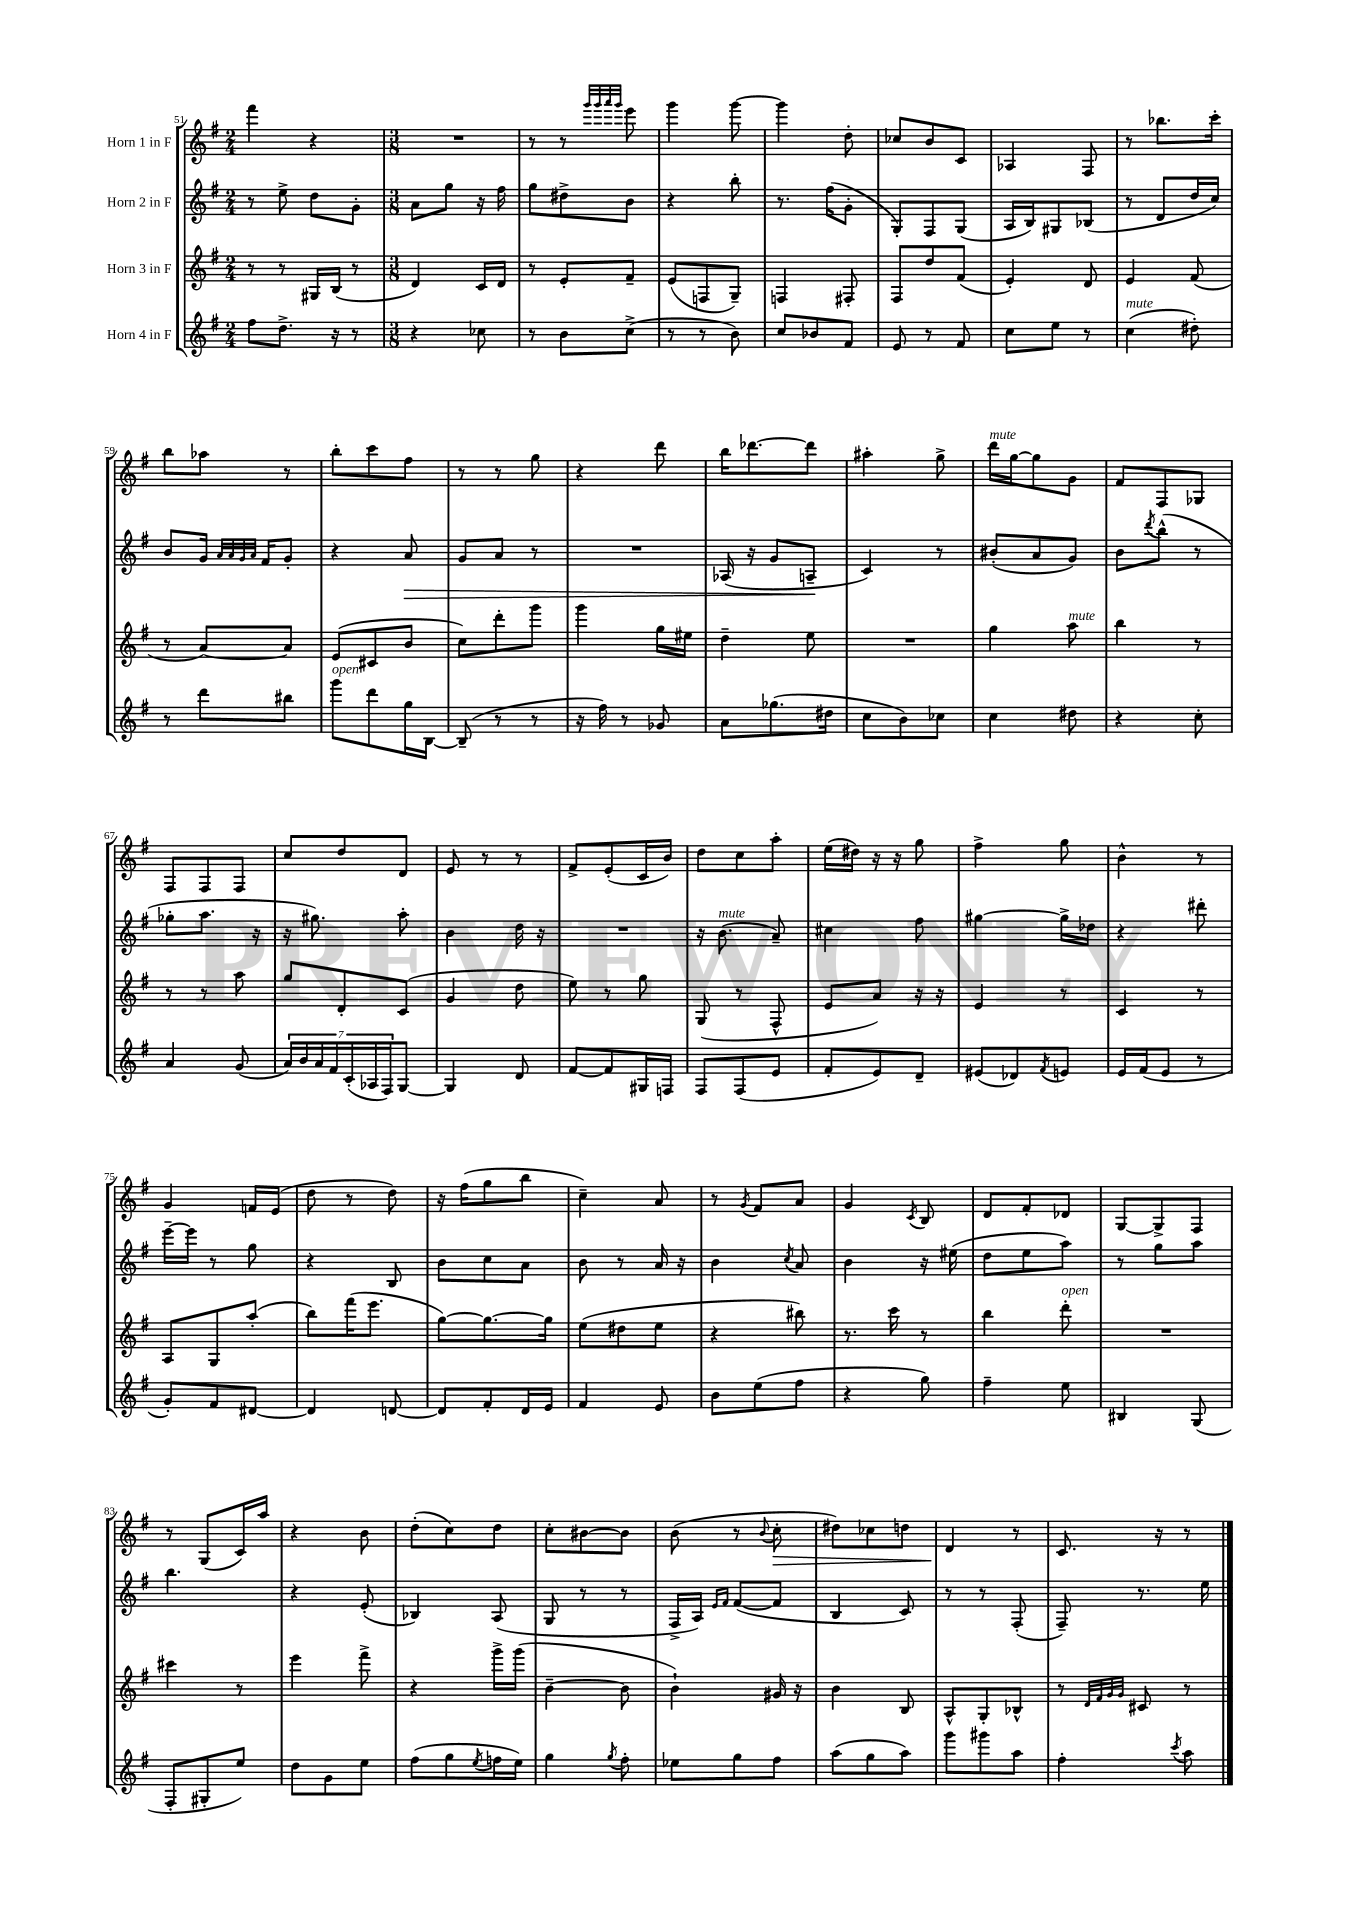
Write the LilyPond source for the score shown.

<<
\new StaffGroup <<
\new Staff = "s0" \with { instrumentName = "Horn 1 in F" } {
    \clef treble \key g \major \numericTimeSignature \time 2/4
    fis'''4 r4 |
    \numericTimeSignature \time 3/8 R4. |
    r8 r8 \grace { g'''32 g'''32 a'''32 g'''32 } e'''8 |
    g'''4 g'''8~ |
    g'''4 d''8-. |
    ces''8 b'8 c'8 |
    aes4 fis8 |
    r8 bes''8. c'''16-. |
    b''8 aes''8 r8 |
    b''8-. c'''8 fis''8 |
    r8 r8 g''8 |
    r4 d'''8 |
    b''16 des'''8.~ des'''8 |
    ais''4-. g''8-> |
    d'''16^\markup { \italic "mute" } g''16~ g''8 g'8 |
    fis'8 fis8 ges8 |
    fis8 fis8 fis8 |
    c''8 d''8 d'8 |
    e'8 r8 r8 |
    fis'8-> e'8-.( c'16 b'16) |
    d''8 c''8 a''8-. |
    e''16( dis''16) r16 r16 g''8 |
    fis''4-> g''8 |
    b'4-^ r8 |
    g'4 f'16 e'16( |
    d''8 r8 d''8) |
    r16 fis''16( g''8 b''8 |
    c''4--) a'8 |
    r8 \acciaccatura { g'8 } fis'8 a'8 |
    g'4 \acciaccatura { c'8 } b8 |
    d'8 fis'8-. des'8 |
    g8~ g8-> fis8 |
    r8 g8( c'16) a''16 |
    r4 b'8 |
    d''8-.( c''8) d''8 |
    c''8-. bis'8~ bis'8 |
    b'8( r8 \appoggiatura { b'8 } c''8-.\> |
    dis''8) ces''8 d''8 |
    d'4\! r8 |
    c'8. r16 r8 \bar "|." |
}
\new Staff = "s1" \with { instrumentName = "Horn 2 in F" } {
    \clef treble \key g \major \numericTimeSignature \time 2/4
    r8 e''8-> d''8 g'8-. |
    \numericTimeSignature \time 3/8 a'8 g''8 r16 fis''16 |
    g''8 dis''8-> b'8 |
    r4 b''8-. |
    r8. fis''16( g'8-. |
    g8-.) fis8 g8( |
    a16 b16) gis8 bes8( |
    r8 d'8 d''16 c''16) |
    b'8 g'16 \grace { a'32 a'32 g'32 a'32 } fis'16 g'8-. |
    r4 a'8\> |
    g'8 a'8 r8 |
    R4. |
    aes16( r16 g'8 a8--\! |
    c'4) r8 |
    bis'8-.( a'8 g'8) |
    b'8 \acciaccatura { d'''8 } b''8-^( r8 |
    ges''8-. a''8. r16 |
    r16 gis''8.) a''8-. |
    b'4 d''16 r16 |
    R4. |
    r16 b'8.^\markup { \italic "mute" }( a'8--) |
    cis''4 fis''8 |
    gis''4~ gis''16-> des''16 |
    r4 dis'''8-. |
    e'''16~-- e'''16 r8 g''8 |
    r4 b8 |
    b'8 c''8 a'8 |
    b'8 r8 a'16 r16 |
    b'4 \acciaccatura { c''8 } a'8 |
    b'4 r16 eis''16( |
    d''8 e''8 a''8) |
    r8 g''8 a''8 |
    b''4. |
    r4 e'8-.( |
    bes4) a8( |
    g8 r8 r8 |
    fis16-> a16) \grace { e'16 fis'16 } fis'8~( fis'8 |
    b4 c'8) |
    r8 r8 fis8-.( |
    fis8--) r8. e''16 \bar "|." |
}
\new Staff = "s2" \with { instrumentName = "Horn 3 in F" } {
    \clef treble \key g \major \numericTimeSignature \time 2/4
    r8 r8 gis16 b16( r8 |
    \numericTimeSignature \time 3/8 d'4) c'16 d'16 |
    r8 e'8-. fis'8-- |
    e'8( f8 g8--) |
    f4 fis8-. |
    fis8 d''8 fis'8( |
    e'4-.) d'8 |
    e'4 fis'8( |
    r8 a'8~) a'8 |
    e'8( cis'8 b'8 |
    c''8) d'''8-. g'''8 |
    g'''4 g''16 eis''16 |
    d''4-- e''8 |
    R4. |
    g''4 a''8^\markup { \italic "mute" } |
    b''4 r8 |
    r8 r8 a''8 |
    g''8 d'8-. c'8( |
    g'4 d''8 |
    e''8) r8 g''8 |
    g8( r8 fis8-^ |
    e'8 a'8) r16 r16 |
    e'4 r8 |
    c'4 r8 |
    a8 g8 a''8-.( |
    b''8) fis'''16( e'''8. |
    g''8~) g''8.~ g''16 |
    e''8( dis''8 e''8 |
    r4 bis''8) |
    r8. c'''16 r8 |
    b''4 d'''8-.^\markup { \italic "open" } |
    R4. |
    cis'''4 r8 |
    e'''4 fis'''8-> |
    r4 g'''16-> g'''16( |
    b'4~-- b'8 |
    b'4-!) gis'16 r16 |
    b'4 b8 |
    a8-^ g8-. bes8-^ |
    r8 \grace { d'32 fis'32 g'32 g'32 } cis'8 r8 \bar "|." |
}
\new Staff = "s3" \with { instrumentName = "Horn 4 in F" } {
    \clef treble \key g \major \numericTimeSignature \time 2/4
    fis''8 d''8.-> r16 r8 |
    \numericTimeSignature \time 3/8 r4 ces''8 |
    r8 b'8 c''8->( |
    r8 r8 b'8) |
    c''8 bes'8 fis'8 |
    e'8 r8 fis'8 |
    c''8 e''8 r8 |
    c''4^\markup { \italic "mute" }( dis''8-.) |
    r8 d'''8 bis''8 |
    g'''8^\markup { \italic "open" } d'''8 g''16 b16~ |
    b8--( r8 r8 |
    r16 fis''16) r8 ges'8 |
    a'8 ges''8.( dis''16 |
    c''8 b'8) ces''8 |
    c''4 dis''8 |
    r4 c''8-. |
    a'4 g'8( |
    \tuplet 7/4 { a'16) b'16 a'16 fis'16 c'16-.( aes16 fis16) } g8~ |
    g4 d'8 |
    fis'8~ fis'8 gis16 f16 |
    fis8 fis8( e'8 |
    fis'8-. e'8) d'8-- |
    eis'8( des'8) \acciaccatura { fis'8 } e'8 |
    e'16 fis'16( e'8 r8 |
    g'8-.) fis'8 dis'8~ |
    dis'4 d'8~ |
    d'8 fis'8-. d'16 e'16 |
    fis'4 e'8 |
    b'8 e''8( fis''8 |
    r4 g''8) |
    fis''4-- e''8 |
    bis4 g8( |
    fis8-. gis8-. e''8) |
    d''8 g'8 e''8 |
    fis''8( g''8 \acciaccatura { e''8 } f''16 e''16) |
    g''4 \acciaccatura { g''8 } fis''8-. |
    ees''8 g''8 fis''8 |
    a''8( g''8 a''8) |
    g'''8 gis'''8 a''8 |
    fis''4-. \acciaccatura { c'''8 } a''8 \bar "|." |
}
>>
>>
\layout { \context { \Score currentBarNumber = #51 } }
